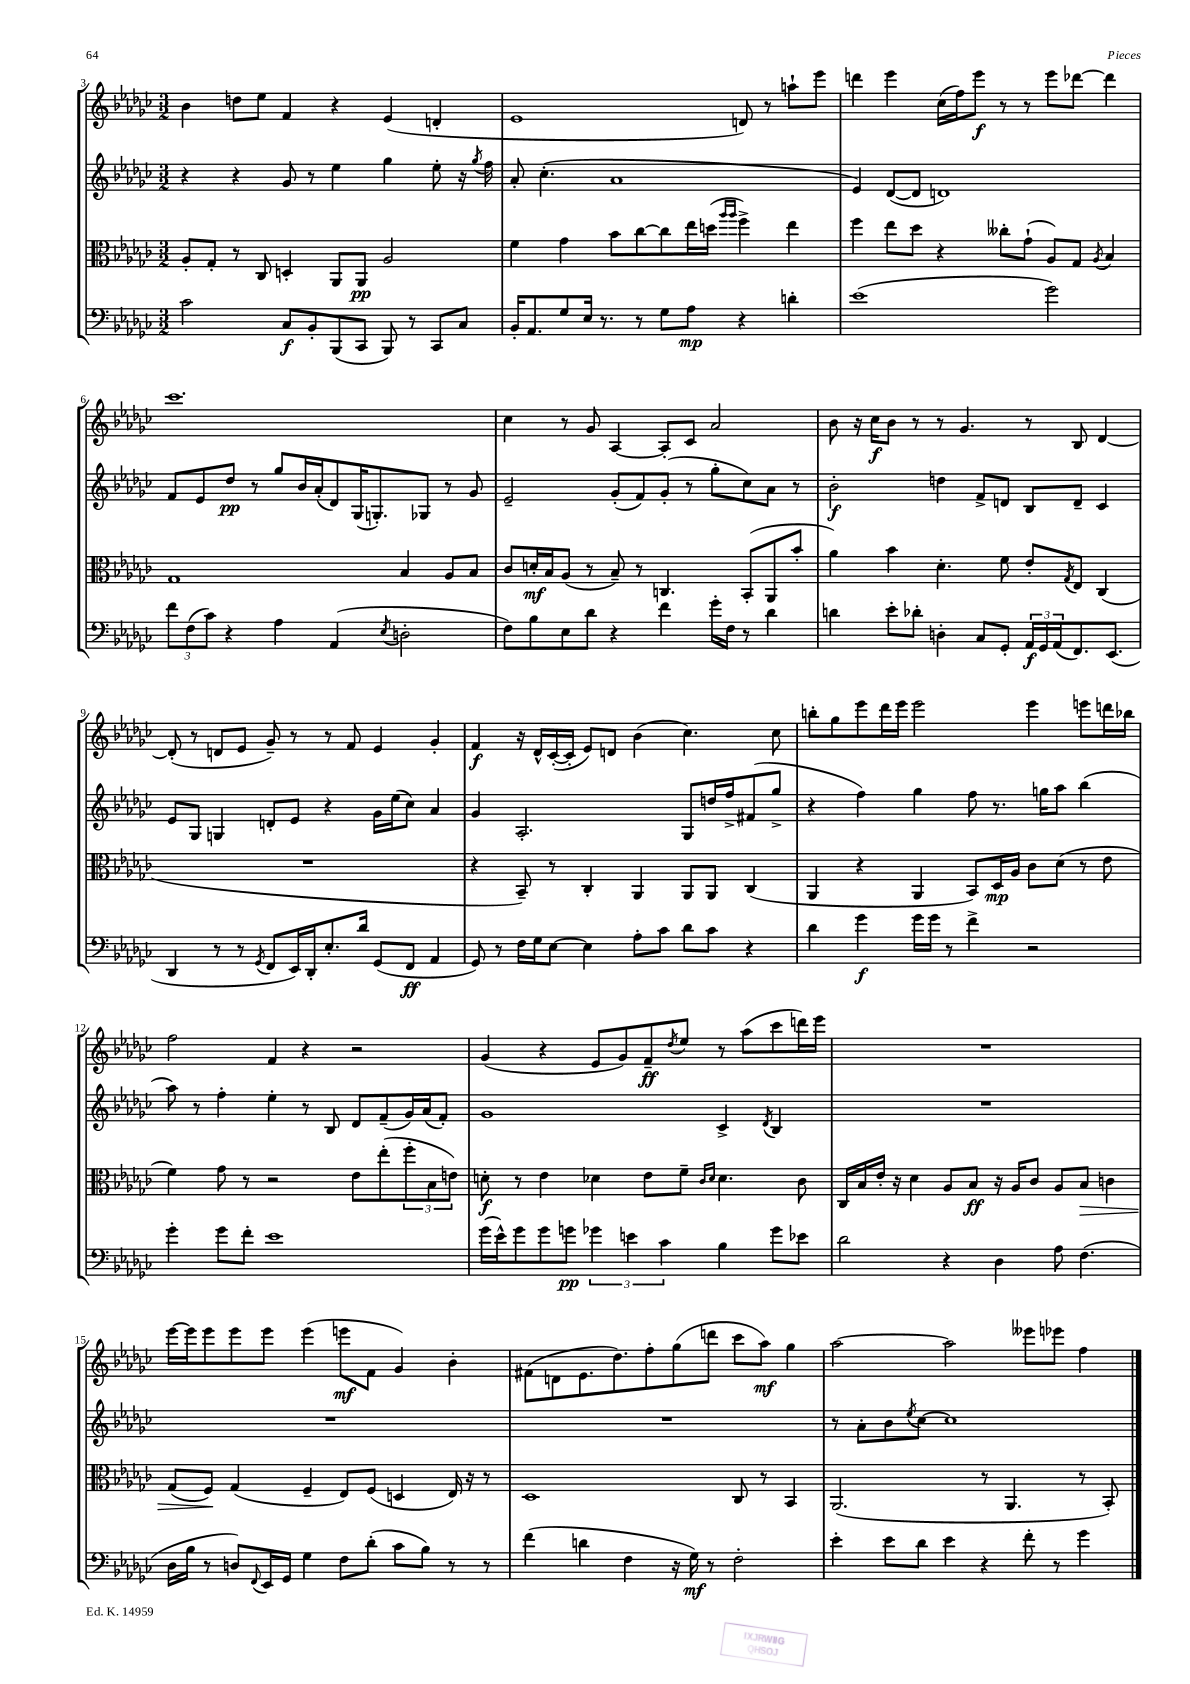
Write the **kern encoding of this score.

**kern	**kern	**kern	**kern
*staff4	*staff3	*staff2	*staff1
*clefF4	*clefC3	*clefG2	*clefG2
*k[b-e-a-d-g-c-]	*k[b-e-a-d-g-c-]	*k[b-e-a-d-g-c-]	*k[b-e-a-d-g-c-]
*M3/2	*M3/2	*M3/2	*M3/2
2c-	8A-'	4r	4b-
.	8G-'	.	.
.	8r	4r	8dd
.	8C-	.	8ee-
8C-	4D'	8g-	4f
8BB-'	.	8r	.
(8BBB-	8AA-	4ee-	4r
8CC-	8AA-	.	.
8BBB-)	2A-	4gg-	(4e-
8r	.	.	.
8CC-	.	8ee-'	4d'
8C-	.	16r	.
.	.	8qgg-	.
.	.	16ff	.
=	=	=	=
16BB-'	4f	8a-'	1e-
8.AA-	.	.	.
.	.	(4.cc-'	.
8G-	4g-	.	.
16E-	.	.	.
8.r	.	.	.
.	8b-	1a-	.
8r	[8cc-	.	.
8G-	8cc-]	.	.
8A-	16ee-	.	.
.	(16dd	.	.
.	16qqaa-	.	.
.	16qqaa-	.	.
4r	4ff^)	.	8d)
.	.	.	8r
4d'	4ee-	.	8aa`
.	.	.	8eee-
=	=	=	=
(1e-	4ff	4e-)	4ddd
.	8ee-	([8d-	4eee-
.	8dd-	8d-]	.
.	4r	1d)	(16cc-
.	.	.	16ff)
.	.	.	8eee-
.	8cc--'	.	8r
.	(8g-`	.	8r
2g-)	8A-)	.	8eee-
.	8G-	.	[8ddd-
.	8qA-	.	.
.	4B-	.	4ddd-]
=	=	=	=
12f	1G-	8f	1.ccc-
(12F	.	.	.
.	.	8e-	.
12c-)	.	.	.
4r	.	8dd-	.
.	.	8r	.
4A-	.	8gg-	.
.	.	16b-	.
.	.	(16a-'	.
(4AA-	.	8d-)	.
.	.	(16G-	.
.	.	8.G')	.
8qE-	.	.	.
2D'	4B-	.	.
.	.	8G-	.
.	8A-	8r	.
.	8B-	8g-	.
=	=	=	=
8F)	8c-	2e-~	4cc-
8B-	16d'	.	.
.	16B-	.	.
8E-	(8A-	.	8r
8d-	8r	.	8g-
4r	8B-~)	(8g-'	[4A-
.	8r	8f)	.
4f	4.C	(8g-'	8A-']
.	.	8r	8c-
16g-'	.	8gg-'	2a-
16F	.	.	.
8r	(8BB-'	8cc-)	.
4d-	8AA-	8a-	.
.	8b-'	8r	.
=	=	=	=
4d	4a-)	2b-'	8b-
.	.	.	16r
.	.	.	16cc-
8e-'	4b-	.	8b-
8d-'	.	.	8r
4D'	4.d-'	4dd	8r
.	.	.	4.g-
8C-	.	8f^	.
8GG-'	8f	8d	.
24AA-	8e-'	8B-	8r
24GG-	.	.	.
(24AA-	.	.	.
.	8qG-	.	.
8.FF)	8E-	8d~	8B-
.	(4C-	4c-	[4d-
(8.EE-	.	.	.
=	=	=	=
4DD-	1.r	8e-	(8d-']
.	.	8G-	8r
8r	.	4G	8d
8r	.	.	8e-
8qGG-	.	.	.
8FF	.	8d'	8g-~)
16EE-)	.	8e-	8r
16DD-'	.	.	.
8.E-'	.	4r	8r
.	.	.	8f
16d-	.	.	.
(8GG-	.	16g-	4e-
.	.	(16ee-	.
8FF	.	8cc-)	.
4AA-	.	4a-	4g-'
=	=	=	=
8GG-)	4r	4g-	4f
8r	.	.	.
16F	8BB-~)	2.A-'	16r
16G-	.	.	16d-^^
[8E-	8r	.	([16c-'
.	.	.	16c-']
4E-]	4C-'	.	8e-)
.	.	.	8d
8A-'	4AA-	.	(4b-
8c-	.	.	.
8d-	8AA-	8G-	4.cc-)
8c-	8AA-	16dd	.
.	.	16ff^	.
4r	(4C-	(8f#	.
.	.	8gg-^	8cc-
=	=	=	=
4d-	4AA-	4r	8bb'
.	.	.	8gg-
4g-	4r	4ff)	8eee-
.	.	.	16ddd-
.	.	.	16eee-
16g-	4AA-	4gg-	2eee-
16g-	.	.	.
8r	.	.	.
4f^	8BB-)	8ff	.
.	16D-	8.r	.
.	16A-	.	.
2r	8c-	.	4eee-
.	.	16gg	.
.	(8d-	8aa-	.
.	8r	(4bb-	8eee
.	8e-	.	16ddd
.	.	.	16bb-
=	=	=	=
4g-'	4f)	8aa-)	2ff
.	.	8r	.
8g-	8g-	4ff'	.
8f'	8r	.	.
1e-	2r	4ee-'	4f
.	.	8r	4r
.	.	8B-	.
.	8e-	8d-	2r
.	(8ee-'	(8f~	.
.	12ff'	16g-)	.
.	.	(16a-	.
.	12B-	.	.
.	.	8f')	.
.	12e)	.	.
=	=	=	=
(16g-	8d'	1g-	(4g-
16e-^^)	.	.	.
8g-	8r	.	.
8g-	4e-	.	4r
8g	.	.	.
6g-	4d-	.	8e-
.	.	.	8g-)
6e	.	.	.
.	8e-	.	8f~
6c-	.	.	.
.	.	.	8qdd-
.	8f~	.	8ee-
.	16qqc-	.	.
.	16qqd-	.	.
4B-	4.d-	4c-^	8r
.	.	.	(8aa-
.	.	8qd-	.
8g-	.	4B-	8ccc-
8e-	8c-	.	16ddd)
.	.	.	16eee-
=	=	=	=
2d-	16C-	1.r	1.r
.	16B-	.	.
.	16e-'	.	.
.	16r	.	.
.	4d-	.	.
4r	8A-	.	.
.	8B-	.	.
4D-	16r	.	.
.	16A-	.	.
.	8c-	.	.
8A-	8A-	.	.
(4.F	8B-	.	.
.	4c	.	.
=	=	=	=
16D-	(8G-	1.r	[16eee-
16B-	.	.	16eee-]
8r	8F)	.	8eee-
8D)	(4G-	.	8eee-
8qqFF	.	.	.
16EE-	.	.	8eee-
16GG-	.	.	.
4G-	4F~	.	(4eee-
8F	8E-)	.	8eee
(8d-'	(8F	.	8f
8c-	4D	.	4g-)
8B-)	.	.	.
8r	16E-)	.	4b-'
.	16r	.	.
8r	8r	.	.
=	=	=	=
(4f	1D-	1.r	(8f#
.	.	.	8d
4d	.	.	8.e-
.	.	.	8.dd-)
4F	.	.	.
.	.	.	8ff'
16r	.	.	(8gg-
16G-)	.	.	.
8r	.	.	8ddd
2F'	8C-	.	8ccc-
.	8r	.	8aa-)
.	4BB-	.	4gg-
=	=	=	=
4e-'	(2.AA-	8r	[2aa-
.	.	8a-'	.
8e-	.	8b-	.
.	.	8qee-	.
8d-	.	[8cc-	.
4e-	.	1cc-]	2aa-]
4r	8r	.	.
.	4.AA-	.	.
8f'	.	.	8eee--
8r	.	.	8eee-
4g-	8r	.	4ff
.	8BB-')	.	.
==	==	==	==
*-	*-	*-	*-
